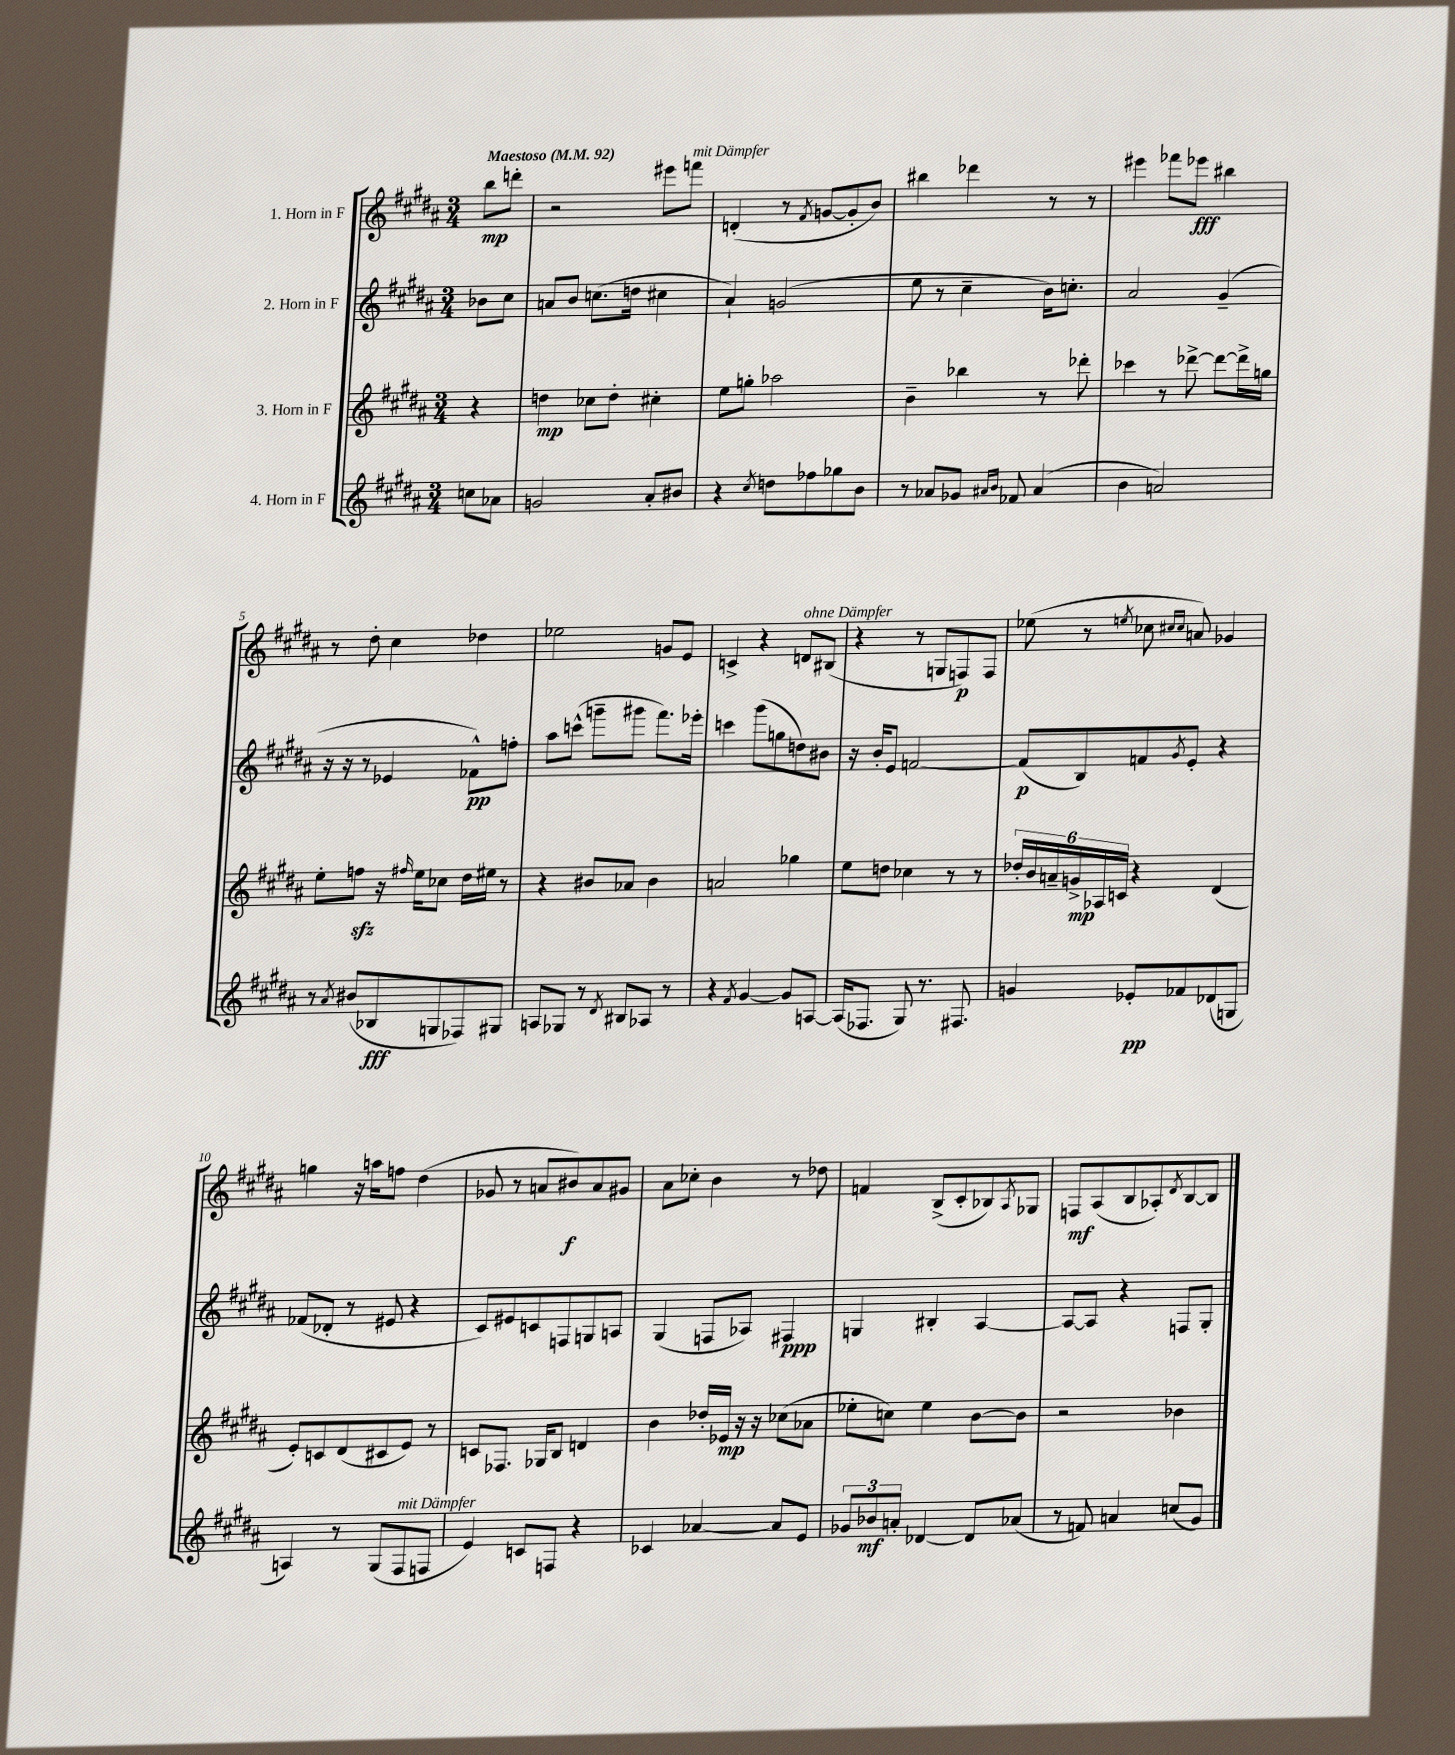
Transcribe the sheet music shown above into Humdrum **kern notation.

**kern	**dynam	**kern	**dynam	**kern	**dynam	**kern	**dynam
*part4	*part4	*part3	*part3	*part2	*part2	*part1	*part1
*staff4	*staff4	*staff3	*staff3	*staff2	*staff2	*staff1	*staff1
*I"4. Horn in F	*	*I"3. Horn in F	*	*I"2. Horn in F	*	*I"1. Horn in F	*
*clefG2	*	*clefG2	*	*clefG2	*	*clefG2	*
*k[f#c#g#d#a#]	*	*k[f#c#g#d#a#]	*	*k[f#c#g#d#a#]	*	*k[f#c#g#d#a#]	*
*M3/4	*	*M3/4	*	*M3/4	*	*M3/4	*
*MM92	*	*MM92	*	*MM92	*	*MM92	*
=	=	=	=	=	=	=	=
!	!	!	!	!	!	!LO:TX:a:B:t=Maestoso	!
8ccn\L	.	4r	.	8b-X\L	.	8bb\L	mp
8a-X\J	.	.	.	8cc#\J	.	8dddn'\J	.
=1	=1	=1	=1	=1	=1	=1	=1
2gn/	.	4ddn\	mp	8an/L	.	2r	.
.	.	.	.	8b/J	.	.	.
.	.	8cc-X\L	.	(8.ccn\L	.	.	.
.	.	8dd'\J	.	.	.	.	.
.	.	.	.	16ddn\Jk	.	.	.
8a#'/L	.	4cc#X'\	.	4cc#X\	.	8eee#X\L	.
!	!	!	!	!	!	!LO:TX:a:i:t=mit Dämpfer	!
8b#X/J	.	.	.	.	.	8fffn\J	.
=2	=2	=2	=2	=2	=2	=2	=2
4r	.	8ee\L	.	4a#`/)	.	(4dn'/	.
.	.	8ggn'\J	.	.	.	.	.
8qcc#/	.	.	.	.	.	.	.
8ddn\L	.	2aa-X\	.	(2gn/	.	8r	.
.	.	.	.	.	.	8qf#/	.
8ff-X\	.	.	.	.	.	[8gn/L	.
8gg-X\	.	.	.	.	.	8g'/]	.
8b\J	.	.	.	.	.	8b/J)	.
=3	=3	=3	=3	=3	=3	=3	=3
8r	.	4b~\	.	8ee\	.	4bb#X\	.
8a-X/L	.	.	.	8r	.	.	.
8g-X/J	.	4bb-X\	.	4cc#~\	.	4ddd-X\	.
16qqa#X/LL	.	.	.	.	.	.	.
16qqb/JJ	.	.	.	.	.	.	.
8f-X/	.	.	.	.	.	.	.
(4a#/	.	8r	.	16b\KL)	.	8r	.
.	.	.	.	8.ccn'\J	.	.	.
.	.	8ddd-X'\	.	.	.	8r	.
=4	=4	=4	=4	=4	=4	=4	=4
4b\	.	4ccc-X\	.	2a#/	.	4eee#X\	.
2an/)	.	8r	.	.	.	8fff-X\L	.
.	.	[8ddd-X^\	.	.	.	8eee-X\J	fff
.	.	8ddd-\L_	.	(4g#~/	.	4bb#X\	.
.	.	16ddd-^\L]	.	.	.	.	.
.	.	16ggn\JJ	.	.	.	.	.
!!LO:LB:g=z
=5	=5	=5	=5	=5	=5	=5	=5
8r	.	8ee'\L	.	16r	.	8r	.
.	.	.	.	16r	.	.	.
8qa#/	.	.	.	.	.	.	.
(8b#X/L	.	8ffnzz\J	.	8r	.	8dd#'\	.
8B-X/	fff	16r	.	4e-X/	.	4cc#\	.
.	.	16qqff#X/	.	.	.	.	.
.	.	16ee\KL	.	.	.	.	.
8Gn/	.	8cc-X\J	.	.	.	.	.
8F-X/)	.	16dd#\LL	.	8f-X^^\L)	pp	4dd-X\	.
.	.	16ee#X\JJ	.	.	.	.	.
8G#X/J	.	8r	.	8ffn'\J	.	.	.
=6	=6	=6	=6	=6	=6	=6	=6
8An/L	.	4r	.	8aa#\L	.	2ee-X\	.
8G-X/J	.	.	.	(8cccn^^\J	.	.	.
8r	.	8b#X/L	.	8gggn~\L	.	.	.
8qd#/	.	.	.	.	.	.	.
8B#X/L	.	8a-X/J	.	8ggg#X\J	.	.	.
8A-X/J	.	4b#\	.	8.fff#\L)	.	8gn/L	.
8r	.	.	.	.	.	8e/J	.
.	.	.	.	16eee-X'\Jk	.	.	.
=7	=7	=7	=7	=7	=7	=7	=7
4r	.	2an/	.	4cccn\	.	4cn^/	.
8qf#/	.	.	.	.	.	.	.
[4g#/	.	.	.	(8ggg#\L	.	4r	.
.	.	.	.	8ggn\	.	.	.
!	!	!	!	!	!	!LO:TX:a:i:t=ohne Dämpfer	!
8g#/L]	.	4gg-X\	.	8ddn\)	.	8dn/L	.
[8An/J	.	.	.	8b#X\J	.	(8B#X/J	.
=8	=8	=8	=8	=8	=8	=8	=8
(16A/KL]	.	8ee\L	.	16r	.	4r	.
8.F-X/J	.	.	.	16b'/KL	.	.	.
.	.	8ddn\J	.	8e/J	.	.	.
8G#/)	.	4cc-X\	.	[2fn/	.	8r	.
8.r	.	.	.	.	.	8Gn/L	.
.	.	8r	.	.	.	8Fn/)	p
8.F#X/	.	.	.	.	.	.	.
.	.	8r	.	.	.	8F/J	.
=9	=9	=9	=9	=9	=9	=9	=9
4gn/	.	24dd-X'/LL	.	(8f/L]	p	(8ee-X\	.
.	.	24b/	.	.	.	.	.
.	.	24an~/	.	.	.	.	.
.	.	24gn^/	mp	8B/)	.	8r	.
.	.	24A-X/	.	.	.	.	.
.	.	24cn/JJ	.	.	.	.	.
.	.	.	.	.	.	8qeen/	.
8e-X'/L	pp	4r	.	8fn/	.	8cc-X\	.
.	.	.	.	.	.	16qqcc#X/LL	.
.	.	.	.	8qg#/	.	16qqcc#/JJ	.
8f-X/	.	.	.	8e'/J	.	8an/)	.
(8d-X/	.	(4d#/	.	4r	.	4g-X/	.
8Gn/J	.	.	.	.	.	.	.
!!LO:LB:g=z
=10	=10	=10	=10	=10	=10	=10	=10
4An/)	.	8e'/L)	.	(8f-X/L	.	4ggn\	.
.	.	8cn/	.	8d-X'/J	.	.	.
8r	.	(8d#/	.	8r	.	16r	.
.	.	.	.	.	.	16aan\KL	.
(8G#/L	.	8c#X/	.	8e#X/	.	8ffn\J	.
!LO:TX:a:i:t=mit Dämpfer	!	!	!	!	!	!	!
8F#/	.	8e/J)	.	4r	.	(4dd#\	.
8Fn/J	.	8r	.	.	.	.	.
=11	=11	=11	=11	=11	=11	=11	=11
4e/)	.	8cn/L	.	8c#/L)	.	8g-X/	.
.	.	8.F-X/J	.	8e#X/	.	8r	.
8cn/L	.	.	.	8cn/	.	8an/L	.
.	.	16G-X/KL	.	.	.	.	.
8Fn/J	.	8B/J	.	8Fn/	.	8b#X/)	f
4r	.	4dn/	.	8Gn/	.	8a/	.
.	.	.	.	8An/J	.	8g#X/J	.
=12	=12	=12	=12	=12	=12	=12	=12
4c-X/	.	4b\	.	(4G#/	.	8a#\L	.
.	.	.	.	.	.	8cc-X'\J	.
[4a-X/	.	16dd-X'/LL	.	8Fn/L	.	4b\	.
.	.	16e-X/JJ	mp	.	.	.	.
.	.	16r	.	8A-X/J)	.	.	.
.	.	16r	.	.	.	.	.
8a-/L]	.	(8cc-X\L	.	4F#X/	ppp	8r	.
8e/J	.	8a-X\J	.	.	.	8dd-X\	.
=13	=13	=13	=13	=13	=13	=13	=13
12g-X/L	.	8ee-X'\L	.	4Gn/	.	4fn/	.
12b-X/	mf	.	.	.	.	.	.
.	.	8ccn\J)	.	.	.	.	.
12an'/J	.	.	.	.	.	.	.
[4d-X/	.	4ee-\	.	4B#X'/	.	(8B^/L	.
.	.	.	.	.	.	8c#'/	.
8d-/L]	.	[8b\L	.	[4A#/	.	8B-X/)	.
.	.	.	.	.	.	8qA#/	.
(8a-X/J	.	8b\J]	.	.	.	8G-X/J	.
=14	=14	=14	=14	=14	=14	=14	=14
8r	.	2r	.	8A#/L_	.	8Fn/L	mf
8fn/)	.	.	.	8A#/J]	.	(8A#/	.
4an/	.	.	.	4r	.	8B/	.
.	.	.	.	.	.	8A-X'/)	.
.	.	.	.	.	.	8qd#/	.
(8ccn/L	.	4b-X\	.	8Fn/L	.	[8B/	.
8g#/J)	.	.	.	8G#'/J	.	8B/J]	.
==	==	==	==	==	==	==	==
*-	*-	*-	*-	*-	*-	*-	*-
